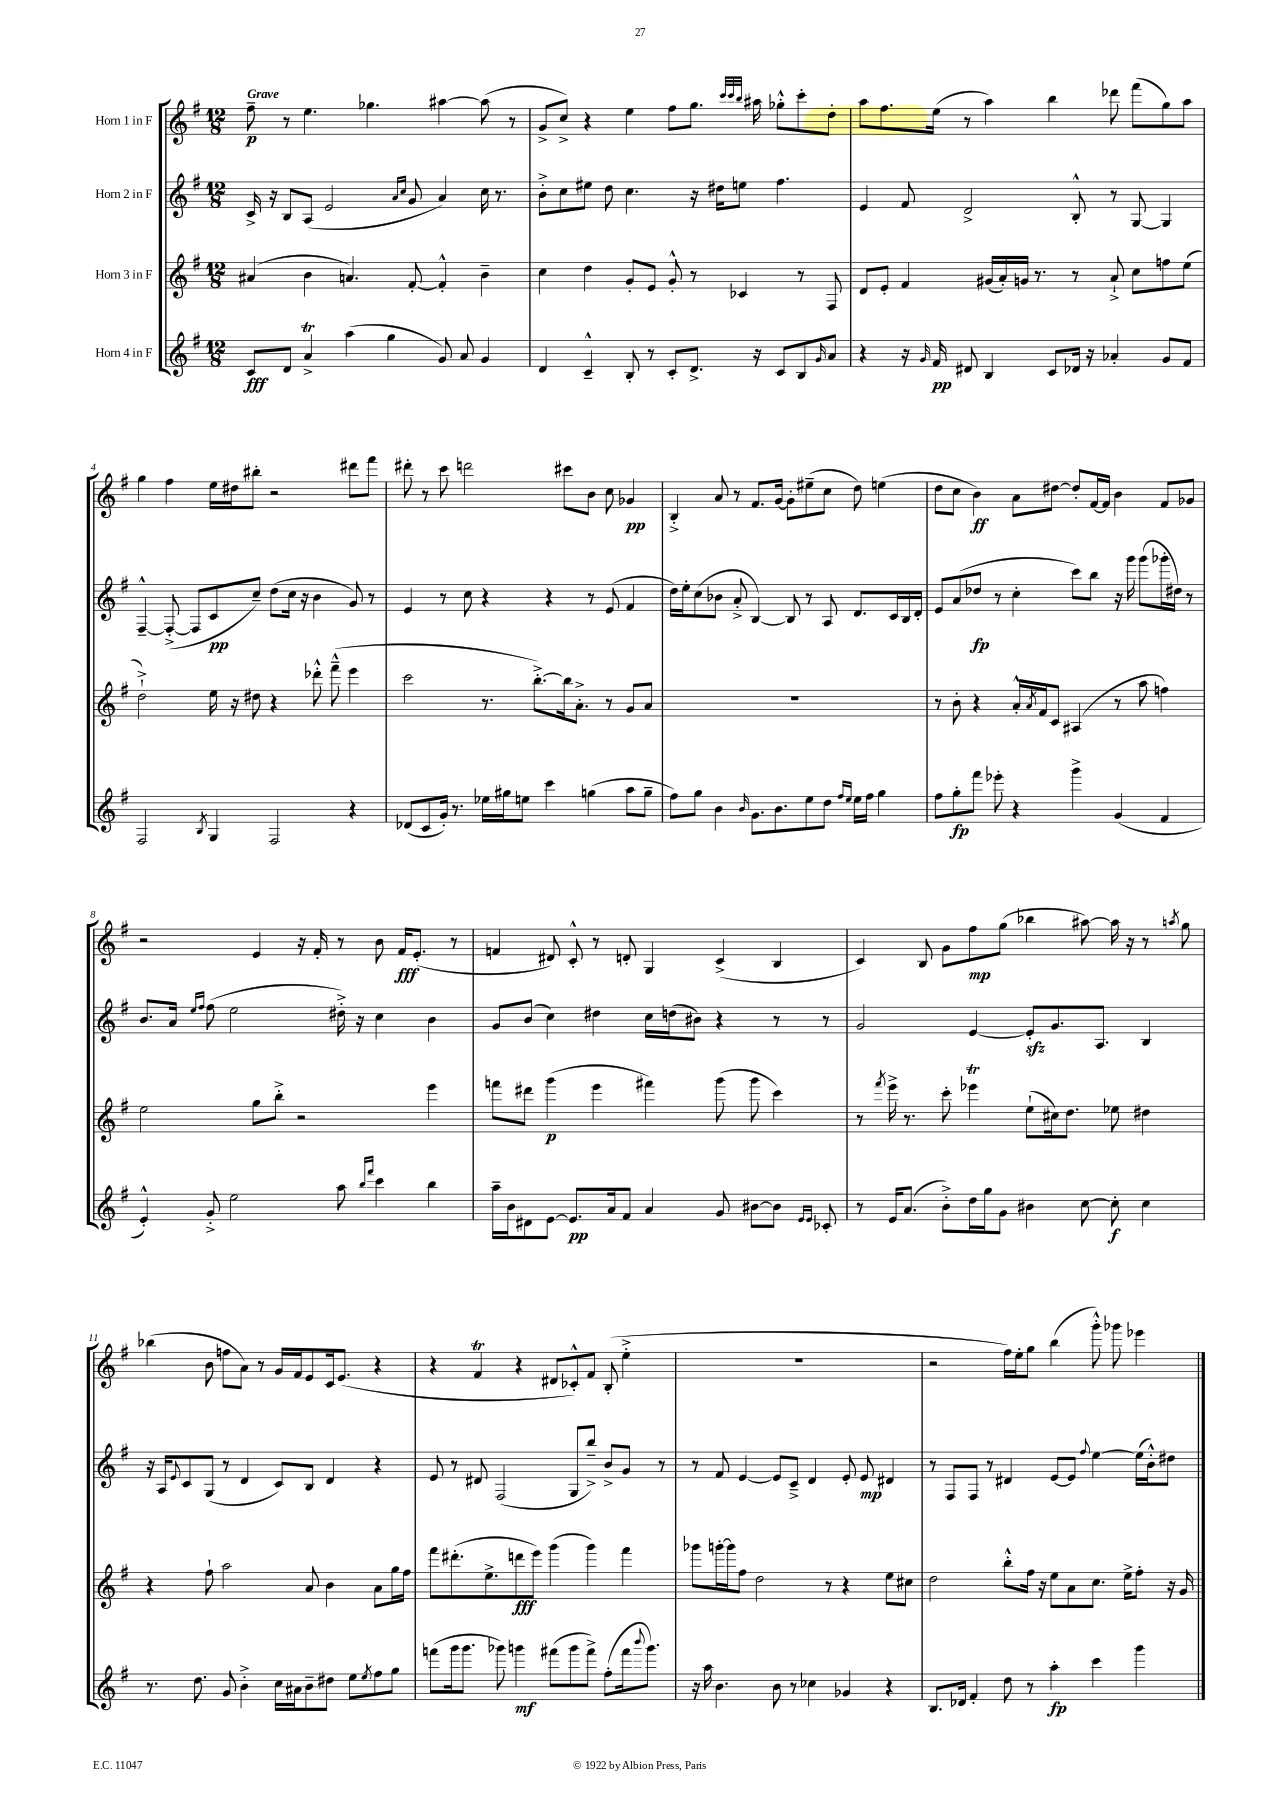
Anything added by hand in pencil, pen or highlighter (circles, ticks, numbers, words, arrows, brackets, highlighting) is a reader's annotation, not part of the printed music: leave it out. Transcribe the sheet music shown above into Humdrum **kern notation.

**kern	**kern	**kern	**kern
*staff4	*staff3	*staff2	*staff1
*clefG2	*clefG2	*clefG2	*clefG2
*k[f#]	*k[f#]	*k[f#]	*k[f#]
*M12/8	*M12/8	*M12/8	*M12/8
8c	(4a#	16c^	8ff#~
.	.	16r	.
8d	.	8B	8r
4a^	4b	(8A	4.ee
.	.	2e	.
(4aa	4.a)	.	.
.	.	.	4.gg-
4gg	.	.	.
.	.	16qqa	.
.	.	16qqcc	.
.	[8f#'	8g	.
8g)	4f#'^^]	4a)	[4aa#
8a	.	.	.
4g	4b~	16cc	(8aa#]
.	.	8.r	.
.	.	.	8r
=	=	=	=
4d	4cc	8b'^	8g^
.	.	8cc	8cc^)
4c~^^	4dd	8ee#	4r
.	.	8dd	.
8B'	8g'	4.cc	4ee
8r	8e	.	.
8c'	8g'^^	.	8ff#
8.d^	8r	16r	8.gg
.	.	16dd#	.
.	4c-	8ee	.
.	.	.	32qqccc
.	.	.	32qqccc
.	.	.	32qqbb
16r	.	.	16aa#
8c	.	4.ff#	8gg-'^^
8B	8r	.	8ccc'
16qqg	.	.	.
8a	8F#	.	8dd'
=	=	=	=
4r	8d	4e	8aa
.	8e'	.	8.ff#
16r	4f#	8f#	.
16qqg	.	.	.
16f#	.	.	(16ee
8d#	.	2d^	8r
4B	(16g#	.	4aa)
.	16a')	.	.
.	16g	.	.
.	8.r	.	.
8c	.	.	4bb
16d-	8r	8B'^^	.
16r	.	.	.
4a-'	8a`^	8r	8ddd-
.	8cc	[8G	(8fff#
8g	8ff	4G]	8gg)
8f#	(8ee	.	8aa
=	=	=	=
2F#	2dd`^)	[4F#~^^	4gg
.	.	(8F#'^_	4ff#
.	.	8F#]	.
8qB	.	.	.
4G	16ee	8c	16ee
.	16r	.	16dd#
.	8dd#	8cc~)	8bb#'
2F#	4r	(8dd	2r
.	.	16cc	.
.	.	16r	.
.	8ddd-'^^	4b	.
.	(8fff#~^^	.	.
4r	4eee	8g)	8ddd#
.	.	8r	8fff#
=	=	=	=
(8d-	2ccc	4e	8ddd#'
8c	.	.	8r
16g')	.	8r	8ccc
8.r	.	.	.
.	.	8cc	2ddd
16ee-	8.r	4r	.
16gg#	.	.	.
8ee	.	.	.
.	[8.bb'^)	.	.
4ccc	.	4r	.
.	16bb]	.	8ccc#
.	8.a'^	.	.
(4gg	.	8r	8b
.	8r	(8e	8cc
8aa	8g	4f#	4g-
8gg~	8a	.	.
=	=	=	=
8ff#)	1.r	16dd)	4B'^
.	.	16ee'	.
8gg	.	(8cc	.
4b	.	8b-	8a
.	.	8a'^	8r
16qqb	.	.	.
8.g	.	[4B)	8.f#
8.b	.	.	[16g
.	.	8B]	8g']
8ee	.	8r	(8ee#~
8dd	.	8A	8cc
16qqff#	.	.	.
16qqee	.	.	.
16ee	.	8.d	8dd)
16ff#	.	.	.
4gg	.	.	(4ee
.	.	16c	.
.	.	16B	.
.	.	16d'	.
=	=	=	=
8ff#	8r	8e	8dd
8gg'	8b'	(8a	8cc
8fff#	4r	8dd-	4b)
8eee-'	.	8r	.
4r	16a'^^	4cc'	8a
.	8qa	.	.
.	16f#	.	.
.	8c	.	[8dd#
4ggg^	(4A#	8ccc)	8dd#']
.	.	8bb	[16f#
.	.	.	16f#]
(4g	8r	16r	4b
.	.	16ggg	.
.	8aa	(8ggg	.
4f#	4ff)	16ggg-'	8f#
.	.	16dd#)	.
.	.	8r	8g-
=	=	=	=
4e'^^)	2ee	8.b	2r
.	.	16a	.
.	.	16qqee	.
.	.	16qqff#	.
8g'^	.	(8ff#	.
2ee	.	2ee	.
.	8gg	.	4e
.	8bb'^	.	.
.	2r	.	16r
.	.	.	16f#'
8aa	.	16dd#'^)	8r
.	.	16r	.
16qqbb	.	.	.
16qqfff#	.	.	.
4ccc	.	4cc	8b
.	.	.	16f#
.	.	.	(8.e'
4bb	4eee	4b	.
.	.	.	8r
=	=	=	=
16aa~	8fff	8g	4f
16b	.	.	.
8d#	8ddd#	(8b	.
[8e	(4ggg	4cc)	8d#)
8.e]	.	.	8c'^^
.	4eee	4dd#	8r
16a	.	.	.
8f#	.	.	8d'
4a	4fff#)	16cc	4G
.	.	(16dd	.
.	.	8b#)	.
8g	(8ggg	4r	(4c^
[8b#	8ggg	.	.
8b#]	4ccc)	8r	4B
16qqe	.	.	.
16qqe	.	.	.
8c-'	.	8r	.
=	=	=	=
8r	8r	2g	4c)
.	8qfff#	.	.
16e	16eee^	.	.
(8.a	8.r	.	.
.	.	.	8B
8b'^)	8ccc'	.	8g
16dd	4eee-	[4e	8ff#
16gg	.	.	.
8g	.	.	(8gg
4b#	(8ee`	8e']	4bb-
.	16cc#)	8.g	.
.	8.dd	.	.
[8cc	.	.	[8aa#)
.	.	8.A	.
8cc']	8ee-	.	16aa#]
.	.	.	16r
4cc	4dd#	4B	8r
.	.	.	8qaa
.	.	.	8gg
=	=	=	=
8.r	4r	16r	(4bb-
.	.	16A	.
.	.	8qqe	.
.	.	8c	.
8.dd	.	.	.
.	8ff#`	(8G	8b
8g	2aa	8r	8ff
4b'^	.	4d	8a)
.	.	.	8r
16cc	.	8c)	16g
16a#	.	.	16f#
8b~	8a	8B	8e
8dd#	4b	4d	16c
.	.	.	(8.e
8ee	.	.	.
8qee	.	.	.
8ff#	8a	4r	4r
8gg	16gg	.	.
.	16ff#	.	.
=	=	=	=
(8fff	8fff#	8e	4r
16ggg	(8.ddd#'	8r	.
8.ggg	.	.	.
.	.	8d#	4f#
.	8.ee^	.	.
8ggg-)	.	(2F#	.
4ggg	8ddd	.	4r
.	8eee)	.	.
(8fff#	(4ggg	.	8d#
8ggg	.	8G	8c-'^^)
8fff#^)	4ggg)	8bb~^)	8f#
(8ff#'	.	8b^	(8B'
16fff#	4fff#	8g	4ee'^
8qqbbb	.	.	.
8.ggg)	.	.	.
.	.	8r	.
=	=	=	=
16r	8ggg-	8r	1.r
16aa	.	.	.
4.b	[16ggg'	8f#	.
.	16ggg]	.	.
.	8ff#	[4e	.
.	2dd	.	.
8b	.	8e]	.
8r	.	8c~^	.
4cc-	.	4d	.
.	8r	.	.
4g-	4r	8e'	.
.	.	8e	.
4r	8ee	4d#	.
.	8cc#	.	.
=	=	=	=
8.B	2dd	8r	2r
.	.	8F#	.
16d-	.	.	.
4f#'	.	8F#	.
.	.	8r	.
8dd	8bb'^^	4d#	16ff#)
.	.	.	16ee'
8r	16ff#	.	8gg
.	16r	.	.
4aa'	8ee	[8e	(4bb
.	8a	8e]	.
.	.	8qqff#	.
4ccc	8.cc	[4ee	8ggg'^^)
.	.	.	8ggg-
.	16ee^	.	.
4ggg	8ff#'	(16ee]	4eee-
.	.	16b'^^)	.
.	16r	8dd#	.
.	16g	.	.
==	==	==	==
*-	*-	*-	*-
